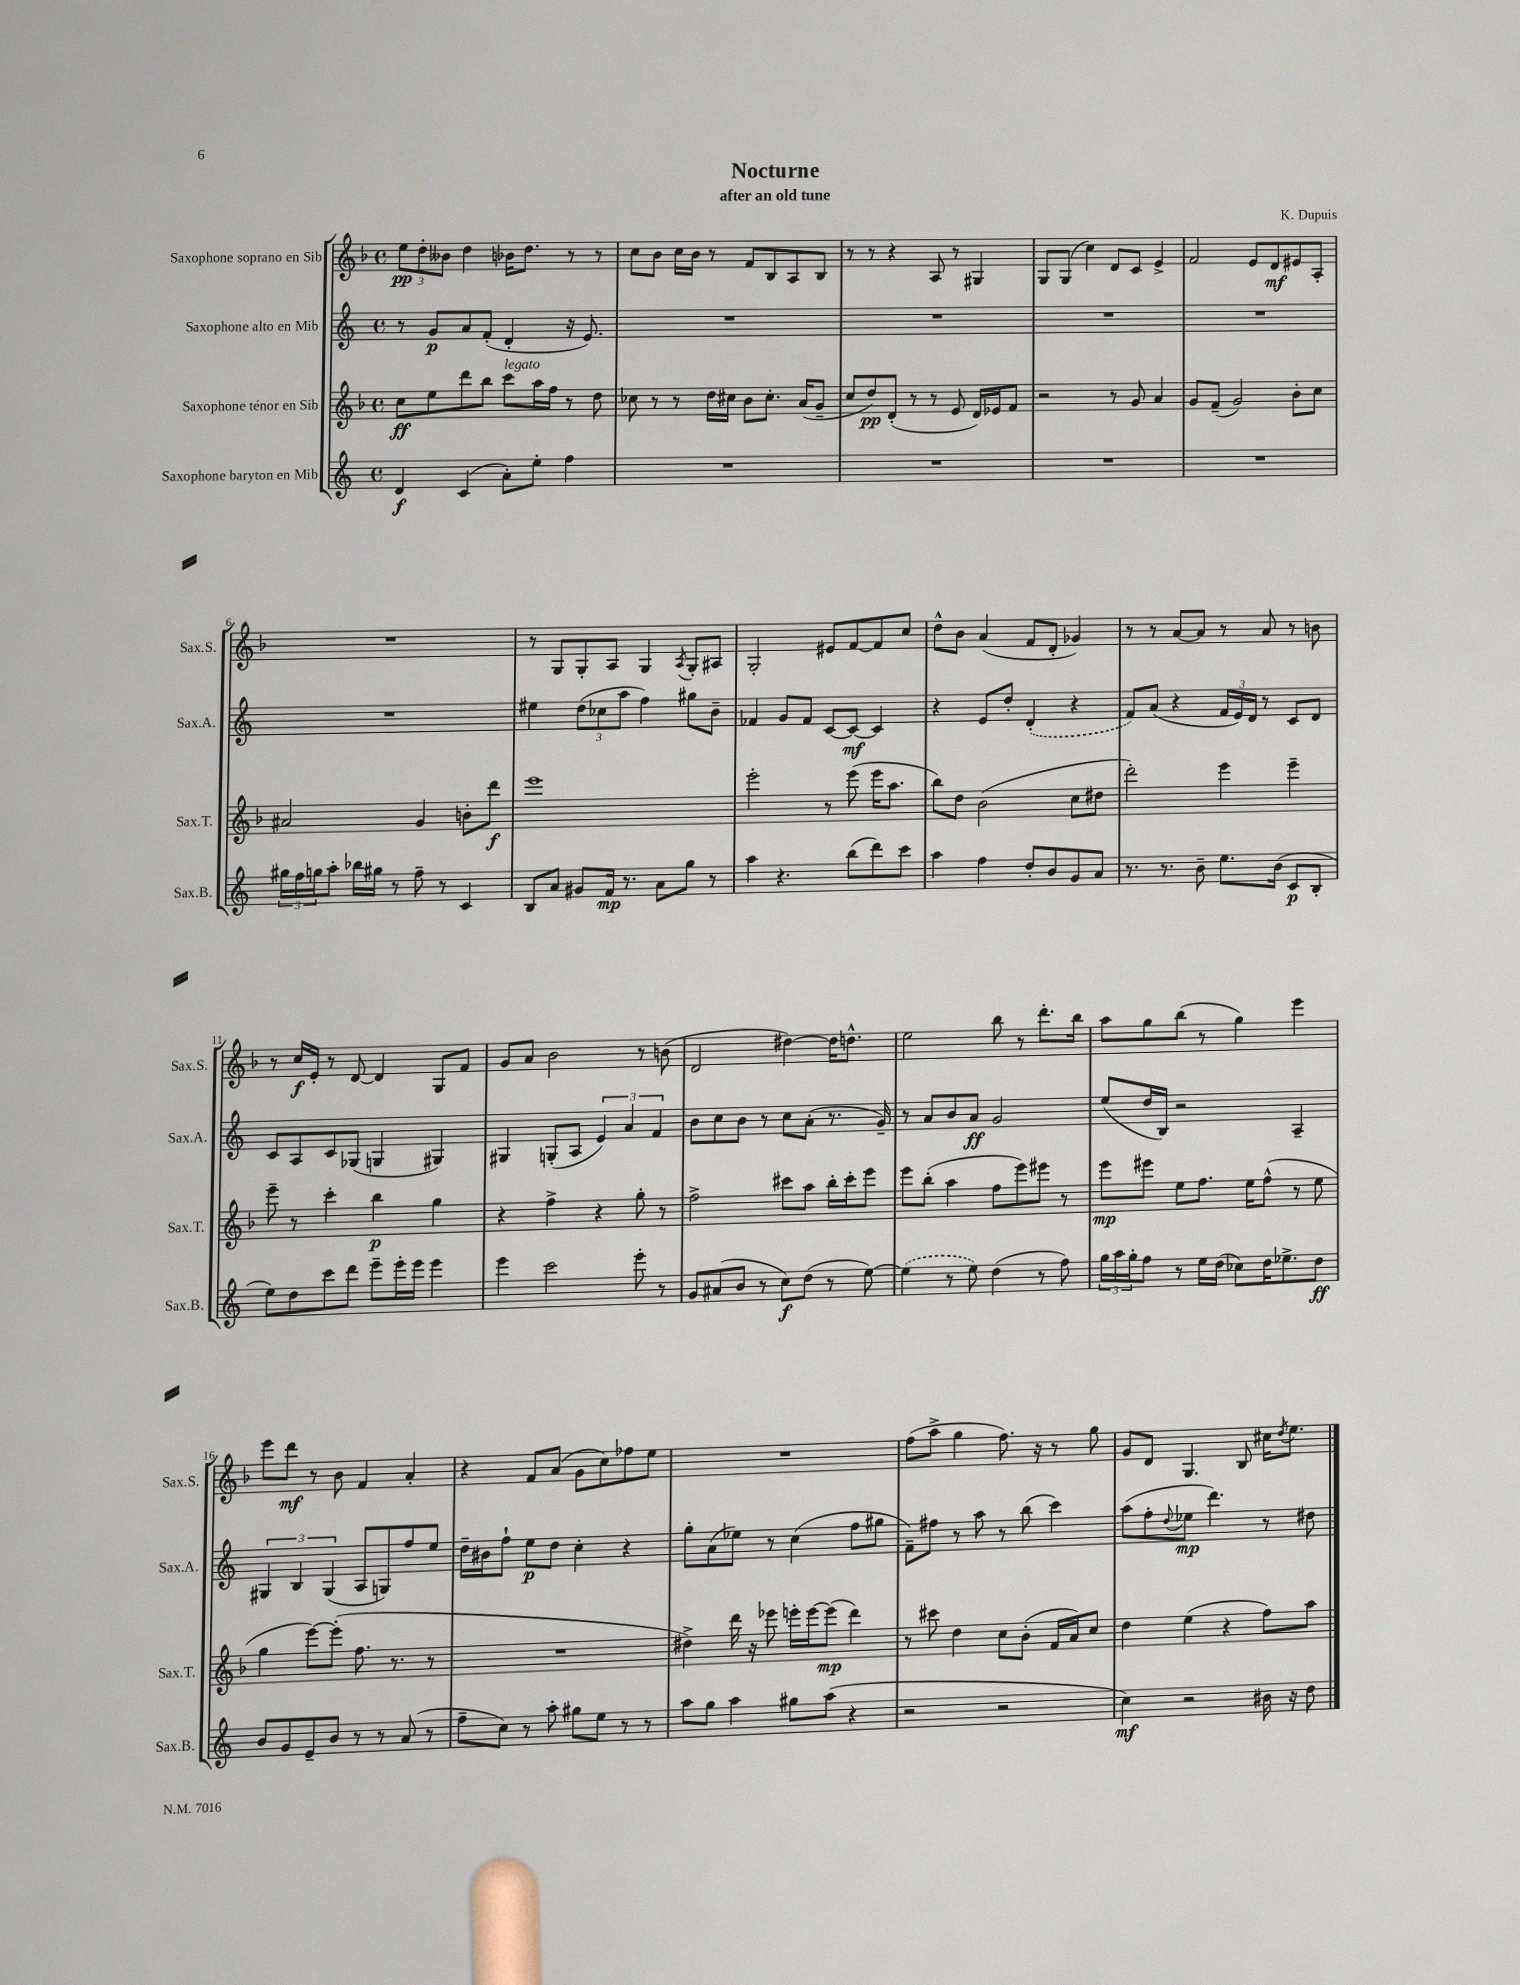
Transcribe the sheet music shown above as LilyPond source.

\header { title = "Nocturne" composer = "K. Dupuis" subtitle = "after an old tune" }
<<
\new StaffGroup <<
\new Staff = "s0" \with { instrumentName = "Saxophone soprano en Sib" shortInstrumentName = "Sax.S." } {
    \clef treble \key f \major \defaultTimeSignature \time 4/4
    \tuplet 3/2 { e''8\pp d''8-. beses'8 } d''4 bes'16 d''8. r8 r8 |
    c''8 bes'8 c''16 bes'16 r8 f'8 bes8 a8 bes8 |
    r8 r8 r4 a8 r8 gis4 |
    g8 g8( c''4) d'8 c'8 e'4-> |
    f'2 e'8 d'8\mf eis'8 a8-. |
    R1 |
    r8 g8 g8-. a8 g4 \acciaccatura { a8 } g8-. ais8 |
    g2-. eis'8 f'8~ f'8 c''8 |
    d''8-^ bes'8 a'4( f'8 d'8-. ges'4) |
    r8 r8 a'8~ a'8 r8 a'8 r8 b'8 |
    r8 c''16\f e'16-. r8 d'8~ d'4 g8 f'8 |
    g'8 a'8 bes'2 r8 b'8( |
    d'2 dis''4~) dis''16 d''8.-^ |
    e''2 bes''8 r8 d'''8.-. bes''16 |
    a''8 g''8 bes''8( r8 g''4) e'''4 |
    e'''8 d'''8\mf r8 bes'8 f'4 a'4-. |
    r4 f'8 a'8( g'8 c''8) fes''8 e''8 |
    R1 |
    f''8( a''8-> g''4 f''8.) r16 r8 g''8 |
    g'8 d'8 g4. bes8 cis''16 \acciaccatura { d''8 } e''8. \bar "|." |
}
\new Staff = "s1" \with { instrumentName = "Saxophone alto en Mib" shortInstrumentName = "Sax.A." } {
    \clef treble \key c \major \defaultTimeSignature \time 4/4
    r8 g'8\p a'8 f'8-.( d'4-. r16 e'8.) |
    R1 |
    R1 |
    R1 |
    R1 |
    R1 |
    eis''4 \tuplet 3/2 { d''8( ces''8 a''8 } f''4) gis''8 b'8-- |
    fes'4 g'8 fes'8 c'8~ c'8~\mf c'4 |
    r4 e'8 d''8-. \once \slurDashed d'4-.( r4 |
    f'8) a'8( r4 \tuplet 3/2 { f'16 e'16) d'16 } r8 c'8 d'8 |
    c'8 a8 c'8 ges8( g4 gis4) |
    gis4 g8-.( a8 \tuplet 3/2 { e'4) a'4 f'4 } |
    b'8 c''8 b'8 r8 c''8 a'8-.( r8. g'16--) |
    r8 a'8 b'8 a'8\ff g'2 |
    e''8( d''16 b16) r2 a4-- |
    \tuplet 3/2 { gis4 b4 gis4( } a8 g8) f''8 e''8 |
    d''16-- bis'16 f''8-! e''8\p d''8 c''4-. r4 |
    g''8-. a'8( ees''8) r8 c''4( f''8 gis''8 |
    f'8--) fis''8 r8 a''8 r8 b''8( c'''4) |
    a''8( f''8-. \appoggiatura { d''8 } ees''8\mp d'''4.) r8 dis''8 \bar "|." |
}
\new Staff = "s2" \with { instrumentName = "Saxophone ténor en Sib" shortInstrumentName = "Sax.T." } {
    \clef treble \key f \major \defaultTimeSignature \time 4/4
    c''8\ff e''8 d'''8 bes''8 c'''8^\markup { \italic "legato" } a''16 f''16 r8 d''8 |
    ces''8 r8 r8 d''16 cis''16 bes'8 cis''8.-. a'16( g'8-- |
    c''8 d''8\pp) d'8-.( r8 r8 e'8 d'16) ees'16 f'8 |
    r2 r8 g'8 a'4 |
    g'8 f'8--( g'2) bes'8-. c''8 |
    ais'2 g'4 b'8-. d'''8\f |
    e'''1 |
    e'''2-. r8 e'''8( e'''16 a''8. |
    bes''8) d''8 bes'2( c''8 dis''8 |
    d'''2-.) e'''4 e'''4-- |
    e'''8-- r8 c'''4-. bes''4\p g''4 |
    r4 f''4-> r4 g''8-. r8 |
    f''2-> cis'''8 a''8 bes''16-. cis'''16-. e'''8 |
    e'''8 bes''8-.( a''4 f''8 e'''8) eis'''8 r8 |
    e'''8\mp eis'''8 e''8 f''8. e''16 f''8-^( r8 e''8 |
    g''4 e'''8~) e'''8-.( f''8. r8. r8 |
    R1 |
    dis''4->) d'''16 r16 ees'''8 e'''16-. e'''16~ e'''8\mp( d'''4) |
    r8 cis'''8 d''4 c''8 bes'8-.( f'16 a'16) c''8 |
    d''4 e''4( r4 f''8) a''8 \bar "|." |
}
\new Staff = "s3" \with { instrumentName = "Saxophone baryton en Mib" shortInstrumentName = "Sax.B." } {
    \clef treble \key c \major \defaultTimeSignature \time 4/4
    d'4\f c'4( a'8-.) e''8-. f''4 |
    R1 |
    R1 |
    R1 |
    R1 |
    \tuplet 3/2 { gis''16 f''16 g''16 } a''8-. bes''16 gis''16 r8 f''8-- r8 c'4 |
    b8 a'8 gis'8 f'16\mp r8. a'8 g''8 r8 |
    a''4 r4. b''8( d'''8) c'''8 |
    a''4 f''4 d''8-. b'8 g'8 a'8 |
    r8. r8. b'8-- e''8. b'16( c'8\p b8-. |
    e''8) d''8 c'''8 d'''8 e'''8-- e'''16-. e'''16 e'''4 |
    e'''4 c'''2 e'''8-. r8 |
    g'8 ais'8( b'8 r8 c''8\f) d''8( r8 e''8~) |
    \once \slurDashed e''4( r8 e''8) d''4( r8 f''8) |
    \tuplet 3/2 { g''16 a''16 g''16-. } f''8 r8 e''16 d''16( ces''8) d''16 ees''8.-> d''8\ff |
    b'8 g'8 e'8-- b'8 r8 r8 a'8( r8 |
    f''8-- c''8) r8 a''8-. gis''8 e''8 r8 r8 |
    a''8 g''8 a''4 gis''8 a''8( r4 |
    r2 r2 |
    c''4\mf) r2 bis'16 r16 d''8 \bar "|." |
}
>>
>>
